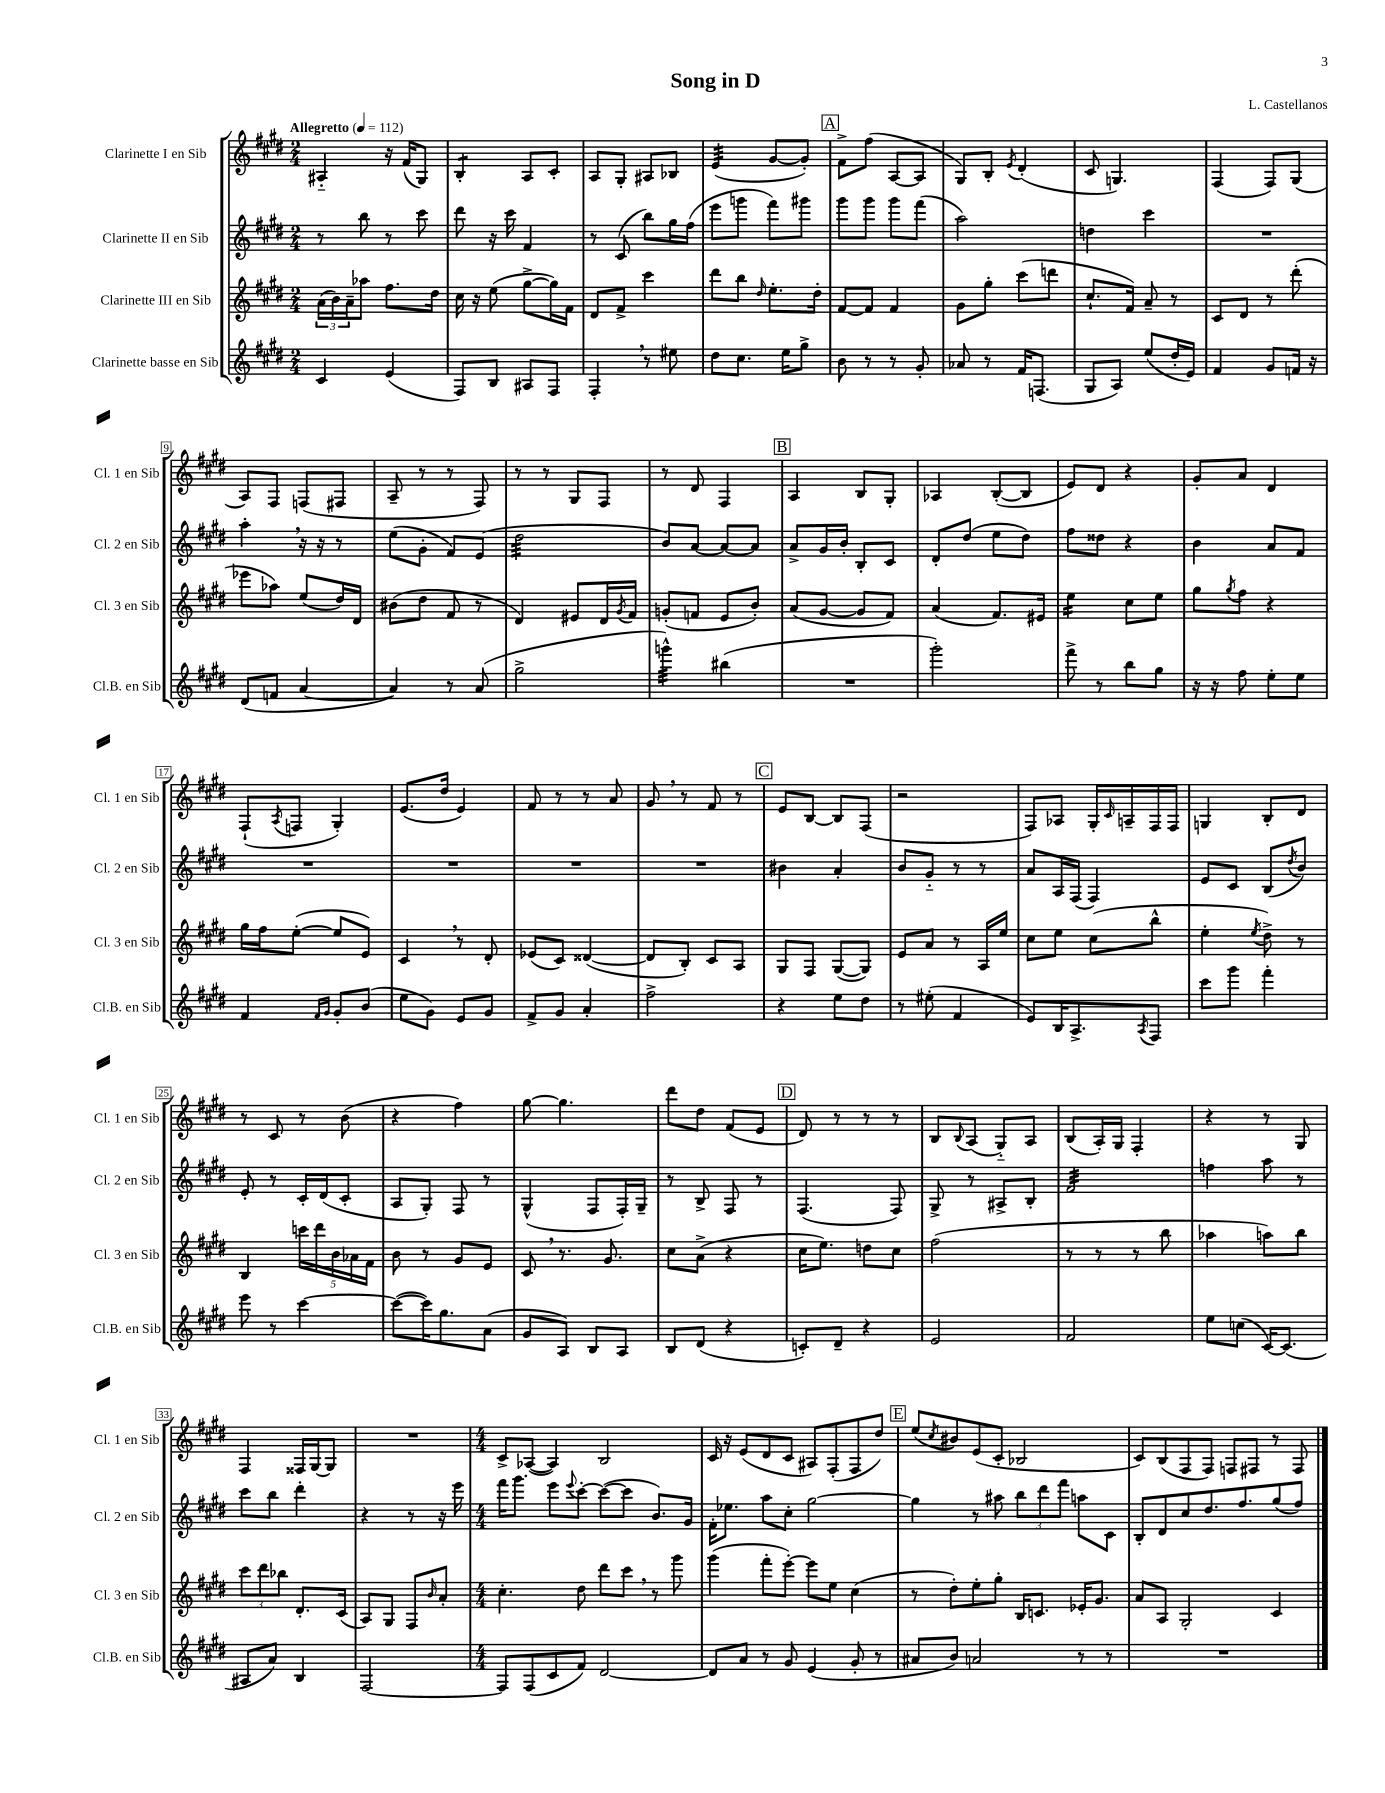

**kern	**kern	**kern	**kern
*staff4	*staff3	*staff2	*staff1
*clefG2	*clefG2	*clefG2	*clefG2
*k[f#c#g#d#]	*k[f#c#g#d#]	*k[f#c#g#d#]	*k[f#c#g#d#]
*M2/4	*M2/4	*M2/4	*M2/4
*MM112	*MM112	*MM112	*MM112
4c#/	(24a\LL	8r	4A#'~/
.	24b\)	.	.
.	24a~\J	.	.
.	8aa-\J	8bb\	.
(4e/	8.ff#\L	8r	16r
.	.	.	(16f#/LK
.	.	8ccc#\	8G#/J)
.	16dd#\Jk	.	.
=	=	=	=
8F#/L)	16cc#\	8ddd#\	4B'/
.	16r	.	.
8B/J	(8ee\	16r	.
.	.	16ccc#\	.
8A#/L	[8gg#^\L	4f#/	8A/L
8F#/J	16gg#\]L)	.	8c#'/J
.	16f#\JJ	.	.
=	=	=	=
4F#'/	8d#/L	8r	8A/L
.	8f#^/J	(8c#/	8G#'/J
8r	4ccc#\	8bb\L)	8A#/L
8ee#\	.	16gg#\L	8B-/J
.	.	(16ff#\JJ	.
=	=	=	=
8dd#\L	8ddd#\L	8eee\L	(4e/
8.cc#\J	8bb\J	8ggg\J	.
.	16qqdd#/	.	.
.	8.ee'\L	8fff#\L)	[8g#/L
16ee\LK	.	.	.
8gg#^\J	.	8ggg#\J	8g#'/]J)
.	16dd#'\Jk	.	.
=	=	=	=
8b\	[8f#/L	8ggg#\L	8f#^\L
8r	8f#/]J	8ggg#\J	(8ff#\J
8r	4f#/	8ggg#\L	[8A/L
8g#'/	.	(8fff#\J	8A/]J
=	=	=	=
8a-/	8g#\L	2aa\)	8G#/L)
8r	8gg#'\J	.	8B'/J
.	.	.	8qe/
16f#/LK	(8ccc#\L	.	(4d#'/
(8.F/J	.	.	.
.	8ddd\J	.	.
=	=	=	=
8G#/L	8.cc#`/L	4dd\	8c#/
8A/J)	.	.	4.G/)
.	16f#/Jk)	.	.
(8ee/L	8a~/	4ccc#\	.
16dd#'/L	8r	.	.
16e/JJ)	.	.	.
=	=	=	=
4f#/	8c#/L	2r	(4F#/
.	8d#/J	.	.
8g#/L	8r	.	8F#/L)
16f/Jk	(8ddd#'\	.	(8G#/J
16r	.	.	.
=	=	=	=
(8d#/L	8eee-\L	4aa'\	8A/L)
8f/J	8aa-\J)	.	8F#/J
[4a/	(8ee/L	16r	(8F/L
.	.	16r	.
.	16dd#/L)	8r	8F#/J
.	16d#/JJ	.	.
=	=	=	=
4a/])	(8b#\L	(8ee\L	8A~/
.	8dd#\J	8g#'\J	8r
8r	8f#/	8f#/L)	8r
(8a/	8r	(8e/J	8F#/)
=	=	=	=
2gg#^\	4d#/)	2dd#\	8r
.	.	.	8r
.	8e#/L	.	8G#/L
.	16d#/L	.	8F#/J
.	8qg#/	.	.
.	16f#/JJ	.	.
=	=	=	=
4ggg^^\)	(8g'/L	8b/L)	8r
.	8f/J	[8a/J	8d#/
(4bb#\	8e/L	8a/_L	4F#/
.	8b'/J)	8a/]J	.
=	=	=	=
2r	(8a/L	8a^/L	4A/
.	[8g#/J	16g#/L	.
.	.	16b'/JJ	.
.	8g#/]L	8B'/L	8B/L
.	8f#/J)	8c#/J	8G#'/J
=	=	=	=
2ggg#'\)	(4a/	8d#'/L	4A-/
.	.	(8dd#/J	.
.	8.f#/L)	8ee\L	([8B'/L
.	.	8dd#\J)	8B/]J
.	16e#/Jk	.	.
=	=	=	=
8fff#^\	4ee\	8ff#\L	8e/L)
8r	.	8dd##\J	8d#/J
8bb\L	8cc#\L	4r	4r
8gg#\J	8ee\J	.	.
=	=	=	=
16r	8gg#\L	4b\	8g#'/L
16r	.	.	.
.	8qgg#/	.	.
8ff#\	8ff#\J	.	8a/J
8ee'\L	4r	8a/L	4d#/
8ee\J	.	8f#/J	.
=	=	=	=
4f#/	16gg#\LL	2r	(8F#`/L
.	16ff#\J	.	.
.	.	.	8qA/
.	([8ee'\J	.	8F/J
16qqf#/LL	.	.	.
16qqg#/JJ	.	.	.
8g#'/L	8ee/]L	.	4G#'/)
(8b/J	8e/J)	.	.
=	=	=	=
8ee\L	4c#/	2r	(8.e/L
8g#\J)	.	.	.
.	.	.	16dd#/Jk
8e/L	8r	.	4e/)
8g#/J	8d#'/	.	.
=	=	=	=
8f#^/L	(8e-/L	2r	8f#/
8g#/J	8c#/J)	.	8r
4a'/	([4d##/	.	8r
.	.	.	8a/
=	=	=	=
2ff#^\	8d##/]L	2r	8g#/
.	8B'/J)	.	8r
.	8c#/L	.	8f#/
.	8A/J	.	8r
=	=	=	=
4r	8G#/L	4b#\	8e/L
.	8F#/J	.	[8B/J
8ee\L	([8G#/L	4a'/	8B/]L
8dd#\J	8G#/]J)	.	(8F#/J
=	=	=	=
8r	8e/L	8b/L	2r
(8ee#'\	8a/J	8g#'~/J	.
4f#/	8r	8r	.
.	16A/LL	8r	.
.	16ee/JJ	.	.
=	=	=	=
8e/L)	8cc#\L	8a/L	8F#/L)
16B/K	8ee\J	16A/L	8A-/J
8.A^/	.	(16F#/JJ	.
.	(8cc#\L	4F#/)	16G#'/LL
.	.	.	16qqc#/
.	.	.	16A~/
8qA/	.	.	.
8F#/J	8bb^^\J	.	16F#/
.	.	.	16F#/JJ
=	=	=	=
8ccc#\L	4ee'\	8e/L	4G/
8ggg#\J	.	8c#/J	.
.	8qee/	.	.
4fff#'\	8dd#^\)	(8B/L	8B'/L
.	.	8qdd#/	.
.	8r	8b/J)	8d#/J
=	=	=	=
8eee\	4B/	8e'/	8r
8r	.	8r	8c#/
[4ccc#\	20ccc\LL	16c#'/LL	8r
.	20ddd#\	.	.
.	.	(16d#/J	.
.	20b\	.	.
.	.	8c#'/J	(8b\
.	20a-\	.	.
.	20f#\JJ	.	.
=	=	=	=
(8ccc#\_L	8b\	8A/L	4r
16ccc#\]K)	8r	8G#'/J)	.
8.gg#\	.	.	.
.	8g#/L	8F#/	4ff#\)
(8a\J	8e/J	8r	.
=	=	=	=
8g#/L	8c#/	(4G#^^/	[8gg#\
8A/J)	8.r	.	4.gg#\]
8B/L	.	8F#/L	.
.	8.g#/	.	.
8A/J	.	16F#'/L)	.
.	.	16G#~/JJ	.
=	=	=	=
8B/L	8cc#\L	8r	8ddd#\L
(8d#/J	(8a^\J	8B^/	8dd#\J
4r	4r	8F#/	(8f#/L
.	.	8r	8e/J
=	=	=	=
8c'/L)	16cc#\LK	(4.F#/	8d#/)
.	8.ee\J)	.	.
8d#~/J	.	.	8r
4r	8dd\L	.	8r
.	8cc#\J	8F#/)	8r
=	=	=	=
2e/	(2ff#\	8G#^/	8B/L
.	.	.	8qqB/
.	.	8r	(8A/J
.	.	8A#^/L	8G#'~/L)
.	.	8B'/J	8A/J
=	=	=	=
2f#/	8r	2f#/	(8B/L
.	8r	.	16A'/L)
.	.	.	16G#/JJ
.	8r	.	4F#'/
.	8bb\	.	.
=	=	=	=
8ee\L	4aa-\	4ff\	4r
(8cc\J	.	.	.
[16c#/LK)	8aa\L)	8aa\	8r
(8.c#/]J	.	.	.
.	8bb\J	8r	8G#/
=	=	=	=
8A#/L	12ccc#\L	8ccc#\L	4F#/
.	12ddd#\	.	.
8a/J)	.	8bb\J	.
.	12bb-\J	.	.
4B/	8.d#'/L	4ddd#'\	16F##/LL
.	.	.	[16G#/J
.	.	.	8G#/]J
.	(16c#/Jk	.	.
=	=	=	=
[2F#/	8A/L)	4r	2r
.	8G#/J	.	.
.	8F#/L	8r	.
.	16qqb/	.	.
.	8a'/J	16r	.
.	.	16eee\	.
=	=	=	=
*M4/4	*M4/4	*M4/4	*M4/4
8F#/]L	4.cc#'\	16fff#\LK	8c#^/L
.	.	8.ggg#\J	.
(8F#/	.	.	([8A-/J
8c#/	.	8eee\L	4A-/])
.	.	8qqeee/	.
8f#/J)	8dd#\	[8ccc#'\J	.
[2d#/	8ddd#\L	(8ccc#\_L	2B/
.	8ccc#\J	8ccc#\]J	.
.	8r	8.b/L)	.
.	8ggg#\	.	.
.	.	16g#/Jk	.
=	=	=	=
8d#/]L	(4ggg#\	16f#'\LK	16c#/
.	.	8.ee-\J	16r
8a/J	.	.	(8e/L
8r	8fff#'\L	8aa\L	8d#/
8g#/	[8eee'\J)	8cc#'\J	8c#/J
(4e/	8eee\]L	[2gg#\	8A#/L)
.	8ee\J	.	(8F#'/
8g#'/	(4cc#\	.	8F#/
8r	.	.	8dd#/J)
=	=	=	=
8a#/L	8r	4gg#\]	(8ee/L
.	.	.	8qcc#/
8b/J)	8dd#'\L)	.	8b#/)
2a/	8ee'\	8r	(8e/
.	8gg#'\J	8aa#\	8c#'/J
.	16B/LK	12bb\L	2B-/
.	8.c/J	.	.
.	.	12ddd#\	.
.	.	12fff#\J	.
8r	16e-'/LK	8aa\L	.
.	8.g#/J	.	.
8r	.	8c#\J	.
=	=	=	=
1r	8a/L	8B'/L	8c#/L)
.	8A/J	8d#/	(8B/
.	2G#'/	8cc#/	8F#/
.	.	8.dd#/	8F#/J)
.	.	.	8F/L
.	.	8.ff#/	.
.	.	.	8F#/J
.	4c#/	(8gg#/	8r
.	.	8ff#/J)	8F#/
==	==	==	==
*-	*-	*-	*-
